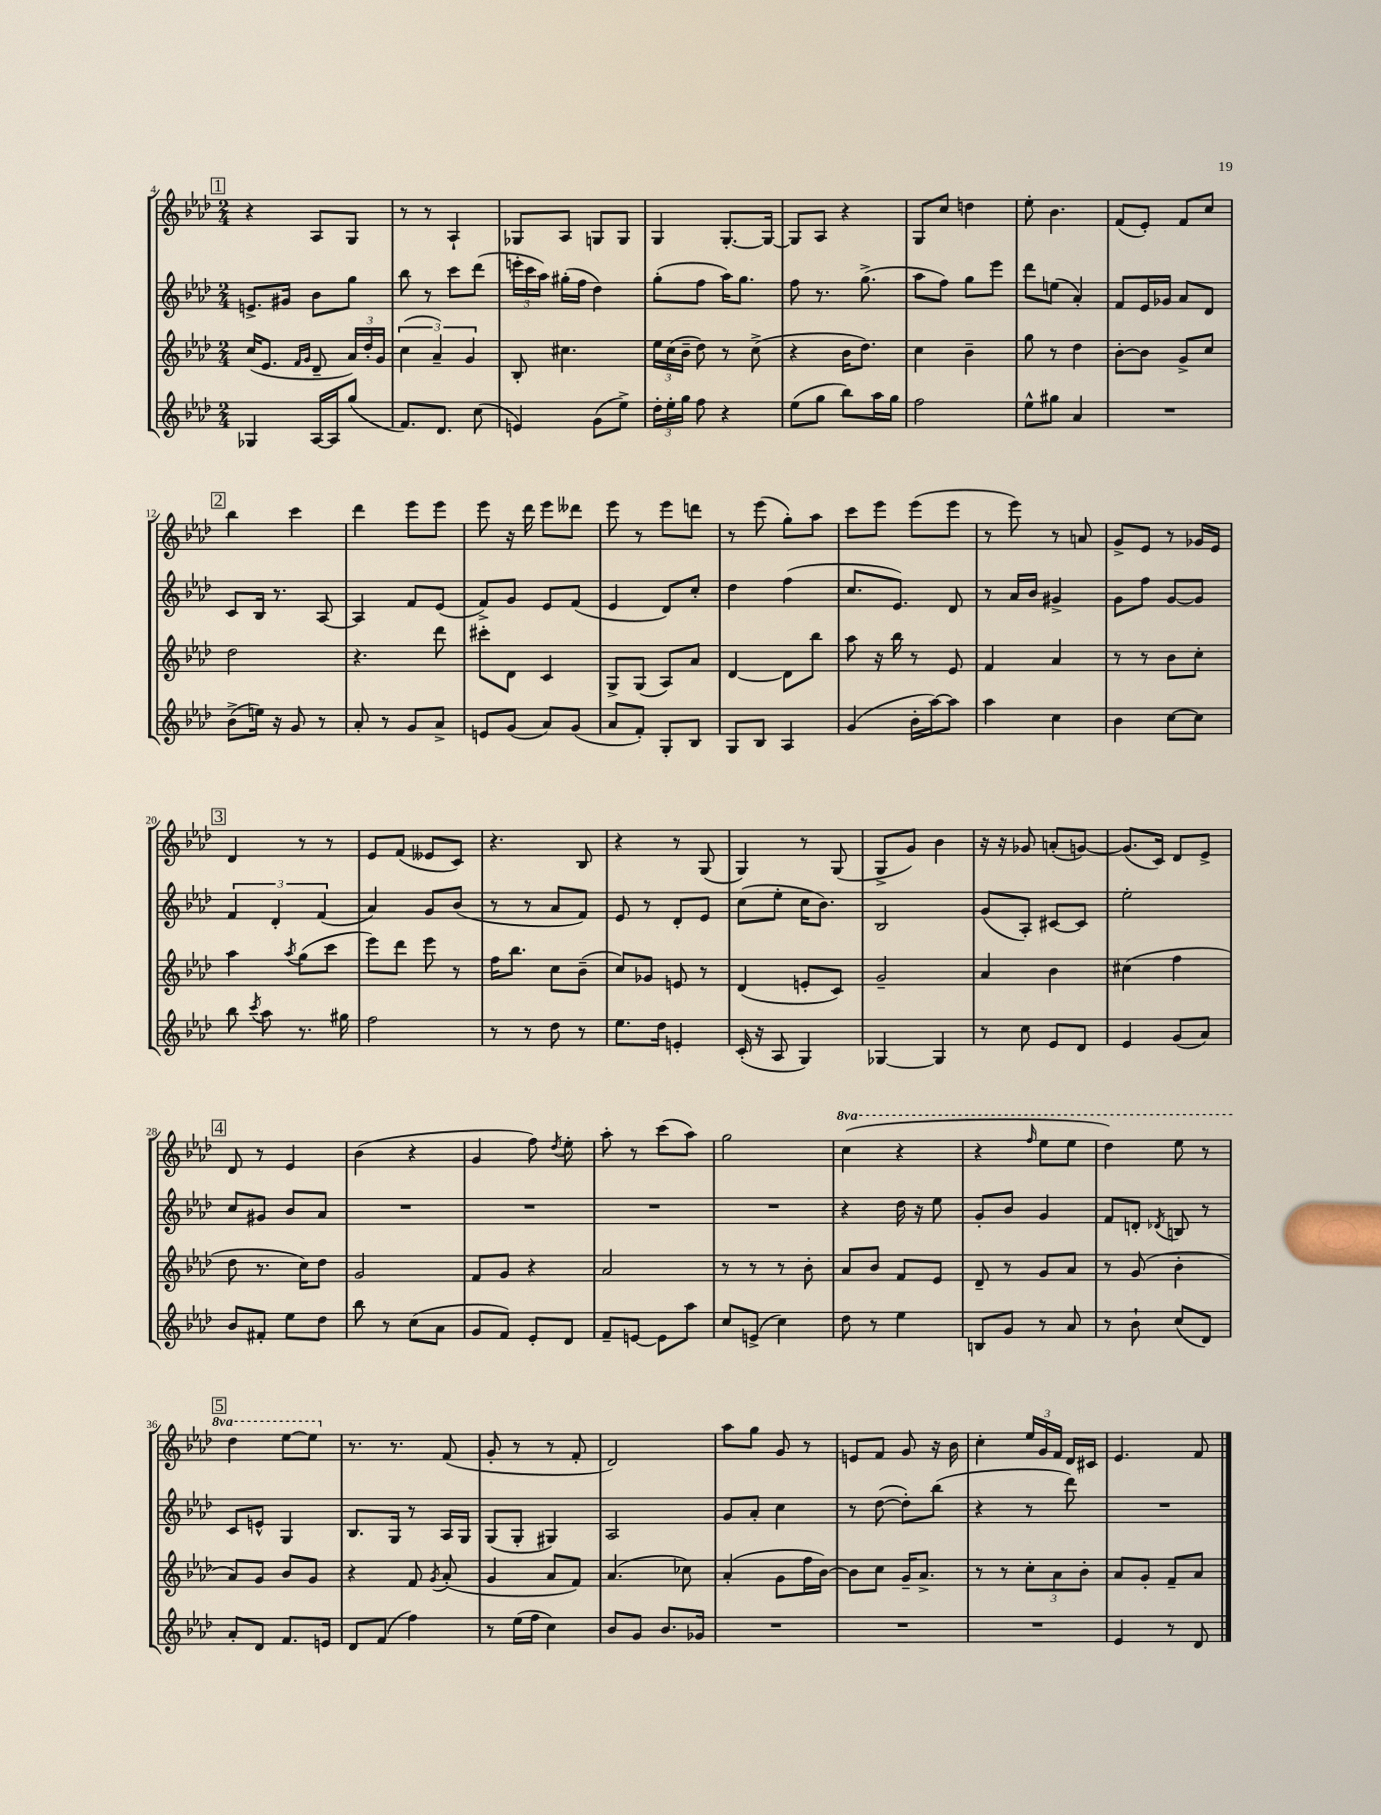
<<
\new StaffGroup <<
\new Staff = "s0" {
    \clef treble \key aes \major \numericTimeSignature \time 2/4 \set Staff.ottavationMarkups = #ottavation-simple-ordinals
    \autoBeamOff \mark \markup { \box "1" } r4 aes8[ g8] |
    r8 r8 aes4-! |
    ges8[ aes8] g8[ g8] |
    g4 g8.[~-. g16]~ |
    g8[ aes8] r4 |
    g8[ c''8] d''4 |
    ees''8-. bes'4. |
    f'8[( ees'8]-.) f'8[ c''8] |
    \mark \markup { \box "2" } bes''4 c'''4 |
    des'''4 ees'''8[ ees'''8] |
    ees'''8 r16 des'''16 ees'''8[ deses'''8] |
    ees'''8 r8 ees'''8[ d'''8] |
    r8 ees'''8( g''8[-.) aes''8] |
    c'''8[ ees'''8] ees'''8[( ees'''8] |
    r8 ees'''8) r8 a'8 |
    g'8[-> ees'8] r8 ges'16[ ees'16] |
    \mark \markup { \box "3" } des'4 r8 r8 |
    ees'8[ f'8]( eeses'8[ c'8]) |
    r4. bes8 |
    r4 r8 g8( |
    g4) r8 g8( |
    g8[-> g'8]) bes'4 |
    r16 r16 ges'8 a'8[-.( g'8]~) |
    g'8.[( c'16]) des'8[ ees'8]-> |
    \mark \markup { \box "4" } des'8 r8 ees'4 |
    bes'4( r4 |
    g'4 f''8) \acciaccatura { des''8 } ees''8-. |
    aes''8-. r8 c'''8[( aes''8]) |
    g''2 |
    \ottava #1 c'''4( r4 |
    r4 \grace { f'''16 } ees'''8[ ees'''8] |
    des'''4) ees'''8 r8 |
    \mark \markup { \box "5" } des'''4 ees'''8[~ ees'''8] \ottava #0 |
    r8. r8. f'8( |
    g'8-. r8 r8 f'8-. |
    des'2) |
    aes''8[ g''8] g'8 r8 |
    e'8[ f'8] g'8 r16 bes'16 |
    c''4-. \tuplet 3/2 { ees''16[ g'16 f'16] } des'16[ cis'16] |
    ees'4. f'8 \bar "|." |
}
\new Staff = "s1" {
    \clef treble \key aes \major \numericTimeSignature \time 2/4
    \autoBeamOff \mark \markup { \box "1" } e'8.[-> gis'16] bes'8[ g''8] |
    bes''8 r8 c'''8[ des'''8]( |
    \tuplet 3/2 { e'''16[-. c'''16 aes''16]) } gis''16[-.( f''16] des''4) |
    g''8[-.( f''8] aes''16[) g''8.] |
    f''8 r8. g''8.->( |
    aes''8[ f''8]) g''8[ ees'''8] |
    des'''8[ e''8]( aes'4-.) |
    f'8[ ees'16 ges'16] aes'8[ des'8] |
    \mark \markup { \box "2" } c'8[ bes16] r8. aes8~ |
    aes4 f'8[ ees'8]( |
    f'8[->) g'8] ees'8[ f'8]( |
    ees'4 des'8[) c''8]-. |
    des''4 f''4( |
    c''8.[ ees'8.]) des'8 |
    r8 aes'16[ bes'16] gis'4-> |
    g'8[ f''8] g'8[~ g'8] |
    \mark \markup { \box "3" } \tuplet 3/2 { f'4 des'4-. f'4( } |
    aes'4) g'8[ bes'8]( |
    r8 r8 aes'8[ f'8]) |
    ees'8 r8 des'8[-. ees'8] |
    c''8[( ees''8]-. c''16[ bes'8.]) |
    bes2 |
    g'8[( aes8]-.) cis'8[~ cis'8] |
    ees''2-. |
    \mark \markup { \box "4" } c''8[ gis'8] bes'8[ aes'8] |
    R2 |
    R2 |
    R2 |
    R2 |
    r4 des''16 r16 ees''8 |
    g'8[-. bes'8] g'4 |
    f'8[ d'8]-. \acciaccatura { des'8 } b8 r8 |
    \mark \markup { \box "5" } c'8[ e'8]-^ g4 |
    bes8.[ g16] r8 aes16[ g16] |
    g8[( g8]-. gis4) |
    aes2 |
    g'8[ aes'8]-. c''4 |
    r8 des''8~( des''8[-.) bes''8]( |
    r4 r8 des'''8) |
    R2 \bar "|." |
}
\new Staff = "s2" {
    \clef treble \key aes \major \numericTimeSignature \time 2/4
    \autoBeamOff \mark \markup { \box "1" } c''16[( ees'8.] \grace { f'16[ g'16] } des'8-- \tuplet 3/2 { aes'16[) des''16-. g'16] } |
    \tuplet 3/2 { c''4( aes'4--) g'4 } |
    bes8-. cis''4. |
    \tuplet 3/2 { ees''16[ c''16( bes'16]-- } des''8) r8 c''8->( |
    r4 bes'16[ des''8.]) |
    c''4 bes'4-- |
    g''8 r8 des''4 |
    bes'8[~-. bes'8] g'8[-> c''8] |
    \mark \markup { \box "2" } des''2 |
    r4. des'''8 |
    cis'''8[-. des'8] c'4 |
    g8[-> g8]( aes8[) aes'8] |
    des'4~ des'8[ bes''8] |
    aes''8 r16 bes''16 r8 ees'8 |
    f'4 aes'4 |
    r8 r8 bes'8[ c''8]-. |
    \mark \markup { \box "3" } aes''4 \acciaccatura { aes''8 } g''8[( c'''8] |
    ees'''8[) des'''8] ees'''8 r8 |
    f''16[ bes''8.] c''8[ bes'8]--( |
    c''8[) ges'8] e'8 r8 |
    des'4( e'8[-. c'8]) |
    g'2-- |
    aes'4 bes'4 |
    cis''4( f''4 |
    \mark \markup { \box "4" } des''8 r8. c''16[) des''8] |
    g'2 |
    f'8[ g'8] r4 |
    aes'2 |
    r8 r8 r8 bes'8-. |
    aes'8[ bes'8] f'8[ ees'8] |
    des'8-- r8 g'8[ aes'8] |
    r8 g'8( bes'4-. |
    \mark \markup { \box "5" } aes'8[) g'8] bes'8[ g'8] |
    r4 f'8 \acciaccatura { g'8 } aes'8-.( |
    g'4 aes'8[ f'8]) |
    aes'4.( ces''8) |
    aes'4-.( g'8[ f''16 bes'16]~) |
    bes'8[ c''8] g'16[-- aes'8.]-> |
    r8 r8 \tuplet 3/2 { c''8[-. aes'8 bes'8]-. } |
    aes'8[ g'8]-. f'8[-- aes'8] \bar "|." |
}
\new Staff = "s3" {
    \clef treble \key aes \major \numericTimeSignature \time 2/4
    \autoBeamOff \mark \markup { \box "1" } ges4 aes16[~ aes16 g''8]( |
    f'8.[) des'8.] c''8( |
    e'4) g'8[( ees''8]->) |
    \tuplet 3/2 { des''16[-. ees''16-. g''16] } f''8 r4 |
    ees''8[( g''8] bes''8[) aes''16 g''16] |
    f''2 |
    ees''8[-^ gis''8] aes'4 |
    R2 |
    \mark \markup { \box "2" } bes'8[->( e''16]) r16 g'8 r8 |
    aes'8-. r8 g'8[ aes'8]-> |
    e'8[ g'8]( aes'8[) g'8]( |
    aes'8[ f'8]-.) g8[-. bes8] |
    g8[ bes8] aes4 |
    g'4( bes'16[-. aes''16~) aes''8] |
    aes''4 c''4 |
    bes'4 c''8[~ c''8] |
    \mark \markup { \box "3" } bes''8 \acciaccatura { c'''8 } aes''8 r8. gis''16 |
    f''2 |
    r8 r8 des''8 r8 |
    ees''8.[ des''16] e'4-. |
    c'16-.( r16 aes8 g4) |
    ges4~ ges4 |
    r8 c''8 ees'8[ des'8] |
    ees'4 g'8[( aes'8]) |
    \mark \markup { \box "4" } bes'8[ fis'8]-. ees''8[ des''8] |
    bes''8 r8 c''8[( aes'8] |
    g'8[ f'8]) ees'8[-. des'8] |
    f'8[-- e'8]~ e'8[ aes''8] |
    c''8[ e'8]->( c''4) |
    des''8 r8 ees''4 |
    b8[ g'8] r8 aes'8 |
    r8 bes'8-! c''8[( des'8]) |
    \mark \markup { \box "5" } aes'8[-. des'8] f'8.[ e'16] |
    des'8[ f'8]( f''4) |
    r8 ees''16[( f''16] c''4) |
    bes'8[ g'8] bes'8.[ ges'16] |
    R2 |
    R2 |
    R2 |
    ees'4 r8 des'8 \bar "|." |
}
>>
>>
\layout { \context { \Score currentBarNumber = #4 } }
